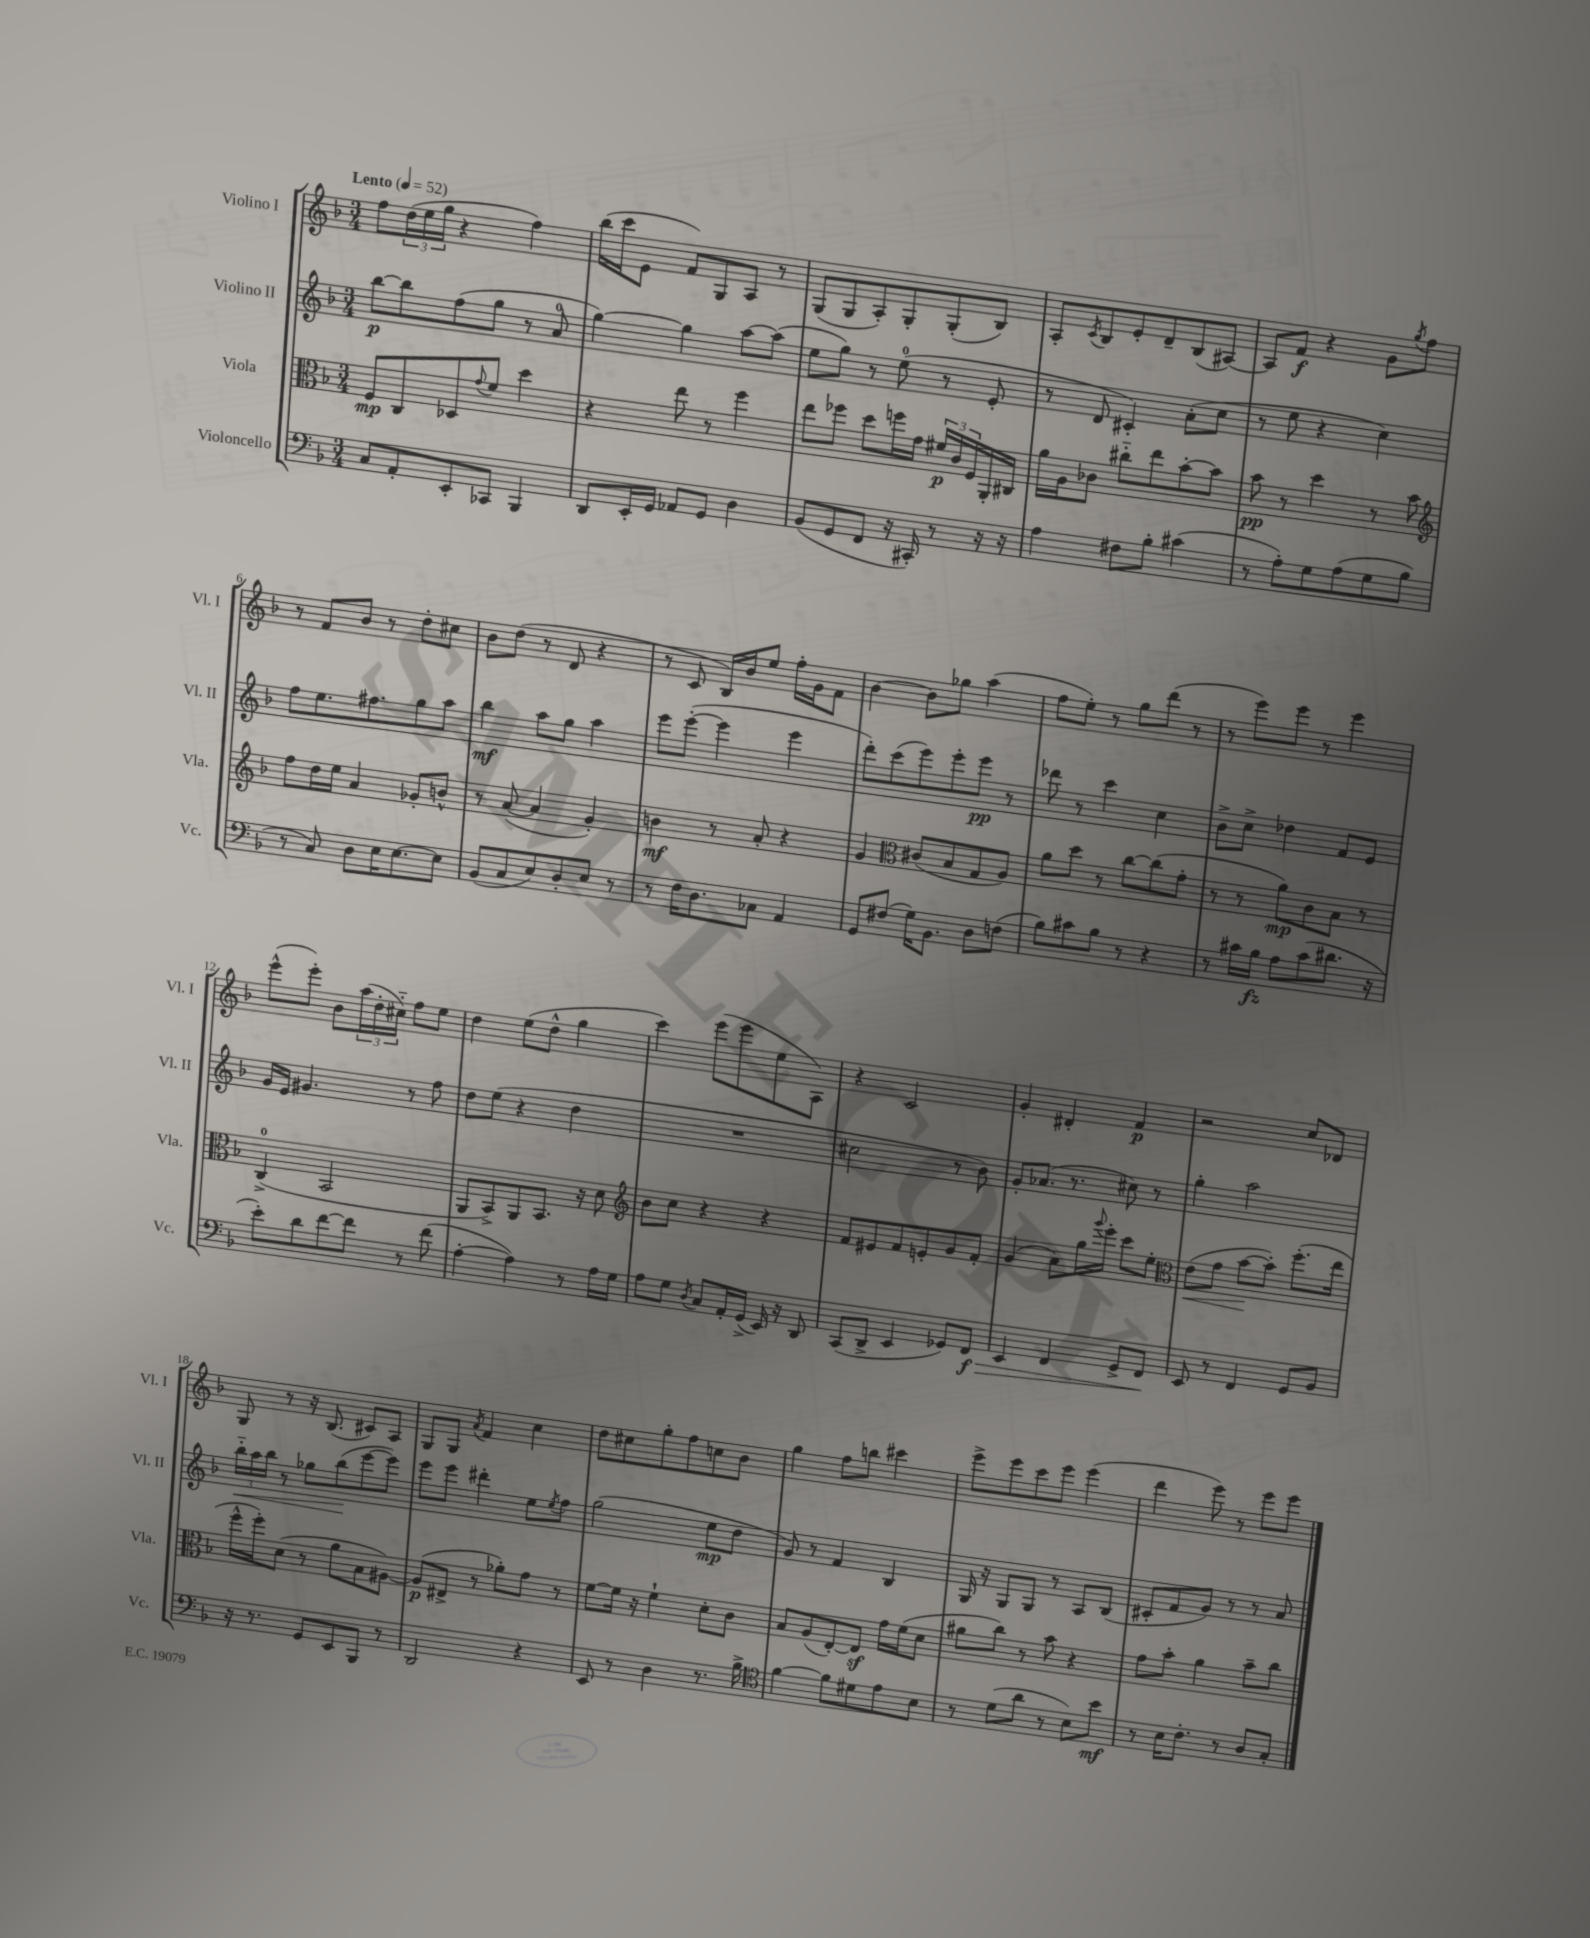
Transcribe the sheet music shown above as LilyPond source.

<<
\new StaffGroup <<
\new Staff = "s0" \with { instrumentName = "Violino I" shortInstrumentName = "Vl. I" } {
    \clef treble \key f \major \numericTimeSignature \time 3/4 \tempo "Lento" 4 = 52
    f''8 \tuplet 3/2 { d''16( e''16 g''16 } r4 f''4) |
    bes''16( c'''16 e'8 f'8) g8 a8 r8 |
    g8( g8 a8-.) g8-. g8-.( bes8) |
    a8-. \acciaccatura { c'8 } bes8 e'8-. d'8-- bes8( ais8~) |
    ais8 f'8\f r4 g'8 \acciaccatura { g''8 } f''8 |
    r8 f'8 bes'8 r8 d''8-. cis''8 |
    bes'8 d''8( r8 d'8 r4 |
    r8 c'8 bes16) bes'16 e''8 f''16-. g'16 f'8 |
    bes'4~ bes'8 ges''8 a''4( |
    f''8 e''8-.) r8 g''8 d'''8( r8 |
    r8 e'''8) e'''8 r8 e'''4 |
    e'''8-^( e'''8-.) bes'8 \tuplet 3/2 { a''16( d''16-. cis''16-_) } f''8 e''8 |
    d''4 e''8( d''8-^ g''4 |
    c'''4) e'''8( e'''8 e''8 a8) |
    r4 c'2 |
    g'4-. dis'4-. f'4\p |
    r2 c''8 des'8 |
    g8 r8 r16 bes8.( cis'8) a8 |
    g8 g8 \acciaccatura { a'8 } f'4 c''4 |
    d''8 cis''8 g''8-. f''8 c''8 bes'8 |
    g''4 f''8 b''8 cis'''4 |
    e'''8-> e'''8 c'''8 e'''8 e'''4( |
    d'''4 e'''8) r8 e'''8 e'''8 \bar "|." |
}
\new Staff = "s1" \with { instrumentName = "Violino II" shortInstrumentName = "Vl. II" } {
    \clef treble \key f \major \numericTimeSignature \time 3/4
    bes''8~\p bes''8 f''8( g''8 r8 a'8-0 |
    g''4~) g''4 a''8~ a''8( |
    e''8 g''8) r8 e''8-0( r8 e'8-. |
    r8 d'8 cis'4-.) a'8-.( c''8 |
    r8 e''8 r4 c''4) |
    f''8 e''8. fis''8. g''8 a''8 |
    bes''4\mf a''8 g''8 a''4 |
    e'''8 e'''8~-.( e'''4 e'''4 |
    d'''8-.) c'''8( e'''8) e'''8-. e'''8\pp r8 |
    des'''8 r8 c'''4 c''4 |
    bes'8-> c''8-> des''4 f'8 e'8 |
    g'16 e'16 gis'4. r8 f''8 |
    d''8 e''8( r4 d''4 |
    R2. |
    cis''2 r8 bes'8) |
    g'8-. aes'8.( r8. cis''8) r8 |
    g''4-. a''2 |
    \tuplet 3/2 { bes''16-_\< a''16 bes''16 } r8 ges''8 bes''8\!( e'''8~ e'''8) |
    e'''8 e'''8 dis'''4-. e''8 \acciaccatura { e''8 } f''8 |
    g''2( e''8\mp d''8 |
    g'8) r8 f'4 bes4 |
    g16 r16 g8 g8 r8 a8 bes8( |
    cis'8-. f'8 g'8) r8 r8 a'8 \bar "|." |
}
\new Staff = "s2" \with { instrumentName = "Viola" shortInstrumentName = "Vla." } {
    \clef alto \key f \major \numericTimeSignature \time 3/4
    f8\mp c8 des8 \appoggiatura { g'8 } f'8 d''4 |
    r4 e''8 r8 f''4 |
    e''8 fes''8 d''8 f''16 g'16 \tuplet 3/2 { fis'16\p c'16 f16 } a,16-. cis16 |
    a'16 a16 ces'8 cis''8-_ e''8 bes'8~-. bes'8 |
    bes'8\pp r8 d''4 r8 bes'8 |
    \clef treble f''8 d''16 e''16 a'4 ges'8-. b'8-^ |
    r8 a'8~( a'4 g'4-.) |
    b'4\mf r8 a'8-. r4 |
    g'4 \clef alto cis'8( bes8 g8 a8) |
    a'8 d''8 r8 c''8~ c''8( g'8-. |
    r8 r8 a'8\mp) c'8 bes8 r8 |
    c4-0->( bes,2 |
    a,8 bes,8->) a,8 bes,8. r16 d'8 |
    \clef treble bes'8 c''8 r4 r4 |
    f'8 eis'8 f'8 e'8-. g'8 f'8-. |
    g'4( a'8) g''16 \appoggiatura { g'''8 } e'''16-. c'''8 e''8-. |
    \clef alto e'8\<( g'8 bes'8~\! bes'8-.) f''8.-.( e''16 |
    f''16-^ f''16-.) d'8( r8 a'8 bes8 ais8~) |
    ais8\p( eis8-> r8 aes'8-.) g'8 r8 |
    f'8~ f'16 r16 f'4-! d'8-. c'8 |
    bes8 a8( e8~-.) e8\sf g'16 f'16( d'8 |
    ais'8 c''8) r8 bes'8 r4 |
    g'8 bes'8-. a'4 bes'8-- c''8 \bar "|." |
}
\new Staff = "s3" \with { instrumentName = "Violoncello" shortInstrumentName = "Vc." } {
    \clef bass \key f \major \numericTimeSignature \time 3/4
    c8 a,8-. e,8-. ces,8 bes,,4 |
    d,8 e,16-. g,16 aes,8 g,8 d4 |
    bes,8( g,8 f,8 r16 cis,16-.) r8 r16 r16 |
    a4 fis8 bes8-. cis'4( |
    r8 a8-.) g8 a8( g8 bes8 |
    r8 c8) d8 e16 e8.~ e8 |
    bes,8( c8 e8) d8-. e8 r8 |
    r8 f16 d8. ces8 a,4 |
    g,8 fis8( g16) bes,8. d8 f8( |
    bes8) cis'8 bes8 r8 r4 |
    r8 cis'16 bes16\fz a8 cis'8( dis'8. r16 |
    e'8-.) d'8 f'8~ f'8 r8 f'8( |
    a4~-. a4) r8 a16 g16 |
    a8 g8 \acciaccatura { d8 } c8 a,16-. g,16->( e,16) r16 d,8 |
    c,8( d,8-> e,4 ges,8) f,8\f\> |
    e,4 f,4 g,8-> f,8\! |
    e,8 r8 f,4 g,8 bes,8 |
    r16 r8. g,8 e,8 bes,,8 r8 |
    d,2 r4 |
    e,8 r8 d4 r8. bes16-> |
    \clef tenor f'4~ f'8 dis'8 e'8 bes8 |
    r8 d'8( a'8 r8 bes8) bes'8\mf |
    r8 bes16 c'8.-. r8 a8 g8-. \bar "|." |
}
>>
>>
